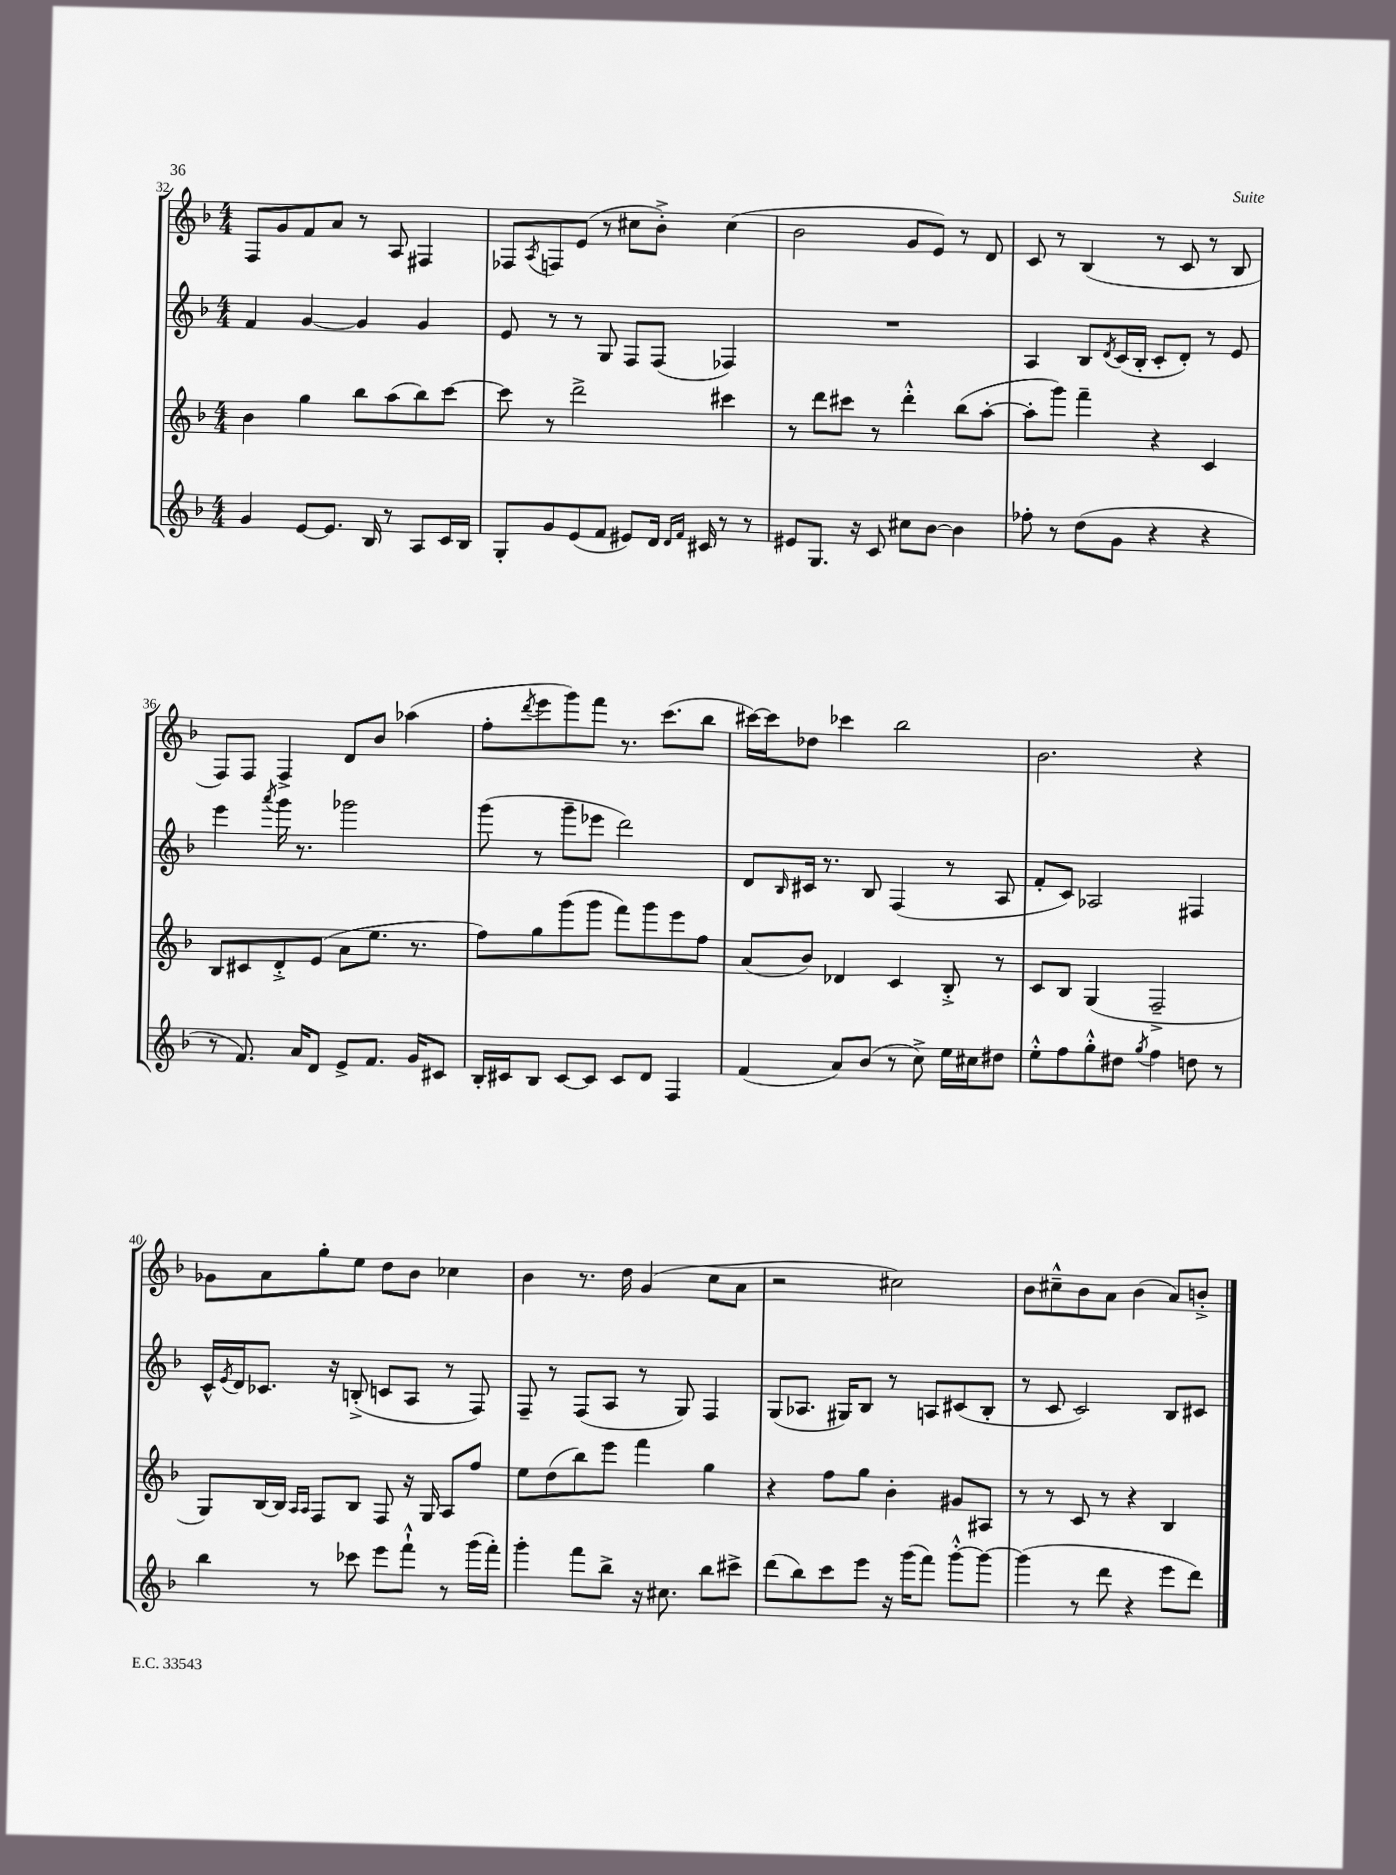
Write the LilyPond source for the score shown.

<<
\new StaffGroup <<
\new Staff = "s0" {
    \clef treble \key f \major \numericTimeSignature \time 4/4
    f8 g'8 f'8 a'8 r8 a8 fis4 |
    fes8 \acciaccatura { a8 } f8 e'8( r8 cis''8 bes'8-.->) cis''4( |
    bes'2 g'8 e'8) r8 d'8 |
    c'8 r8 bes4( r8 c'8 r8 bes8 |
    f8) f8 f4-> d'8 bes'8 aes''4( |
    f''8-. \acciaccatura { d'''8 } e'''8 g'''8) f'''8 r8. c'''8.( bes''8 |
    cis'''16~) cis'''16 des''8 ces'''4 bes''2 |
    bes'2. r4 |
    ges'8 a'8 g''8-. e''8 d''8 bes'8 ces''4 |
    bes'4 r8. d''16 g'4( c''8 a'8 |
    r2 cis''2) |
    bes'8 cis''8---^ bes'8 a'8 bes'4( a'8) b'8-.-> \bar "|." |
}
\new Staff = "s1" {
    \clef treble \key f \major \numericTimeSignature \time 4/4
    f'4 g'4~ g'4 g'4 |
    e'8 r8 r8 g8 f8 f8( fes4) |
    R1 |
    a4 bes8 \acciaccatura { d'8 } c'16( bes16-. c'8-. d'8-.) r8 e'8 |
    e'''4 \acciaccatura { a'''8 } g'''16 r8. ges'''2 |
    g'''8( r8 g'''8-- ees'''8 d'''2) |
    d'8 \grace { bes16 } cis'16 r8. bes8 f4( r8 a8 |
    f'8-. c'8) aes2 fis4 |
    c'16-^ \acciaccatura { e'8 } d'16 ces'8. r16 b8-.->( c'8 a8 r8 f8) |
    f8-- r8 f8( a8 r8 g8) f4 |
    g8( aes8. gis16) bes8 r8 a8 cis'8( bes8-. |
    r8 c'8 c'2) bes8 cis'8 \bar "|." |
}
\new Staff = "s2" {
    \clef treble \key f \major \numericTimeSignature \time 4/4
    bes'4 g''4 bes''8 a''8( bes''8) c'''8~ |
    c'''8 r8 d'''2-> cis'''4 |
    r8 d'''8 cis'''8 r8 d'''4-.-^ bes''8( a''8~-. |
    a''8-. g'''8) f'''4-- r4 c'4 |
    bes8 cis'8 d'8-.-> e'8( a'8 e''8. r8. |
    f''8) g''8 g'''8( g'''8 f'''8) g'''8 e'''8 f''8 |
    a'8( bes'8) des'4 c'4 bes8-.-> r8 |
    c'8 bes8 g4( f2---> |
    g8) bes16~ bes16 \grace { a16 a16 } f8 bes8 f8 r16 g16 a8 f''8 |
    e''8 d''8( bes''8) e'''8 f'''4 g''4 |
    r4 f''8 g''8 bes'4-. gis'8 ais8 |
    r8 r8 c'8 r8 r4 bes4 \bar "|." |
}
\new Staff = "s3" {
    \clef treble \key f \major \numericTimeSignature \time 4/4
    g'4 e'8~ e'8. bes16 r8 a8 c'16 bes16 |
    g8-. g'8 e'8( f'8 eis'8) d'16 \grace { d'16 f'16 } cis'16 r8 r8 |
    eis'8 g8. r16 c'8 cis''8 bes'8~ bes'4 |
    fes''8-. r8 d''8( g'8 r4 r4 |
    r8 f'8.) a'16 d'8 e'8-> f'8. g'16 cis'8 |
    bes16-. cis'16 bes8 cis'8~ cis'8 cis'8 d'8 f4 |
    f'4( a'8) bes'8( r8 c''8->) e''16 cis''16 dis''8 |
    e''8-.-^ f''8 g''8-.-^ dis''8 \acciaccatura { g''8 } f''4 d''8 r8 |
    bes''4 r8 ces'''8 e'''8 f'''8-!-^ r8 g'''16( f'''16-.) |
    g'''4-. f'''8 bes''8-> r16 cis''8. bes''8 cis'''8-> |
    d'''8( bes''8) c'''8 e'''8 r16 g'''16( f'''8) g'''8~-.-^ g'''8~ |
    g'''4( r8 d'''8 r4 e'''8 d'''8) \bar "|." |
}
>>
>>
\layout { \context { \Score currentBarNumber = #32 } }
